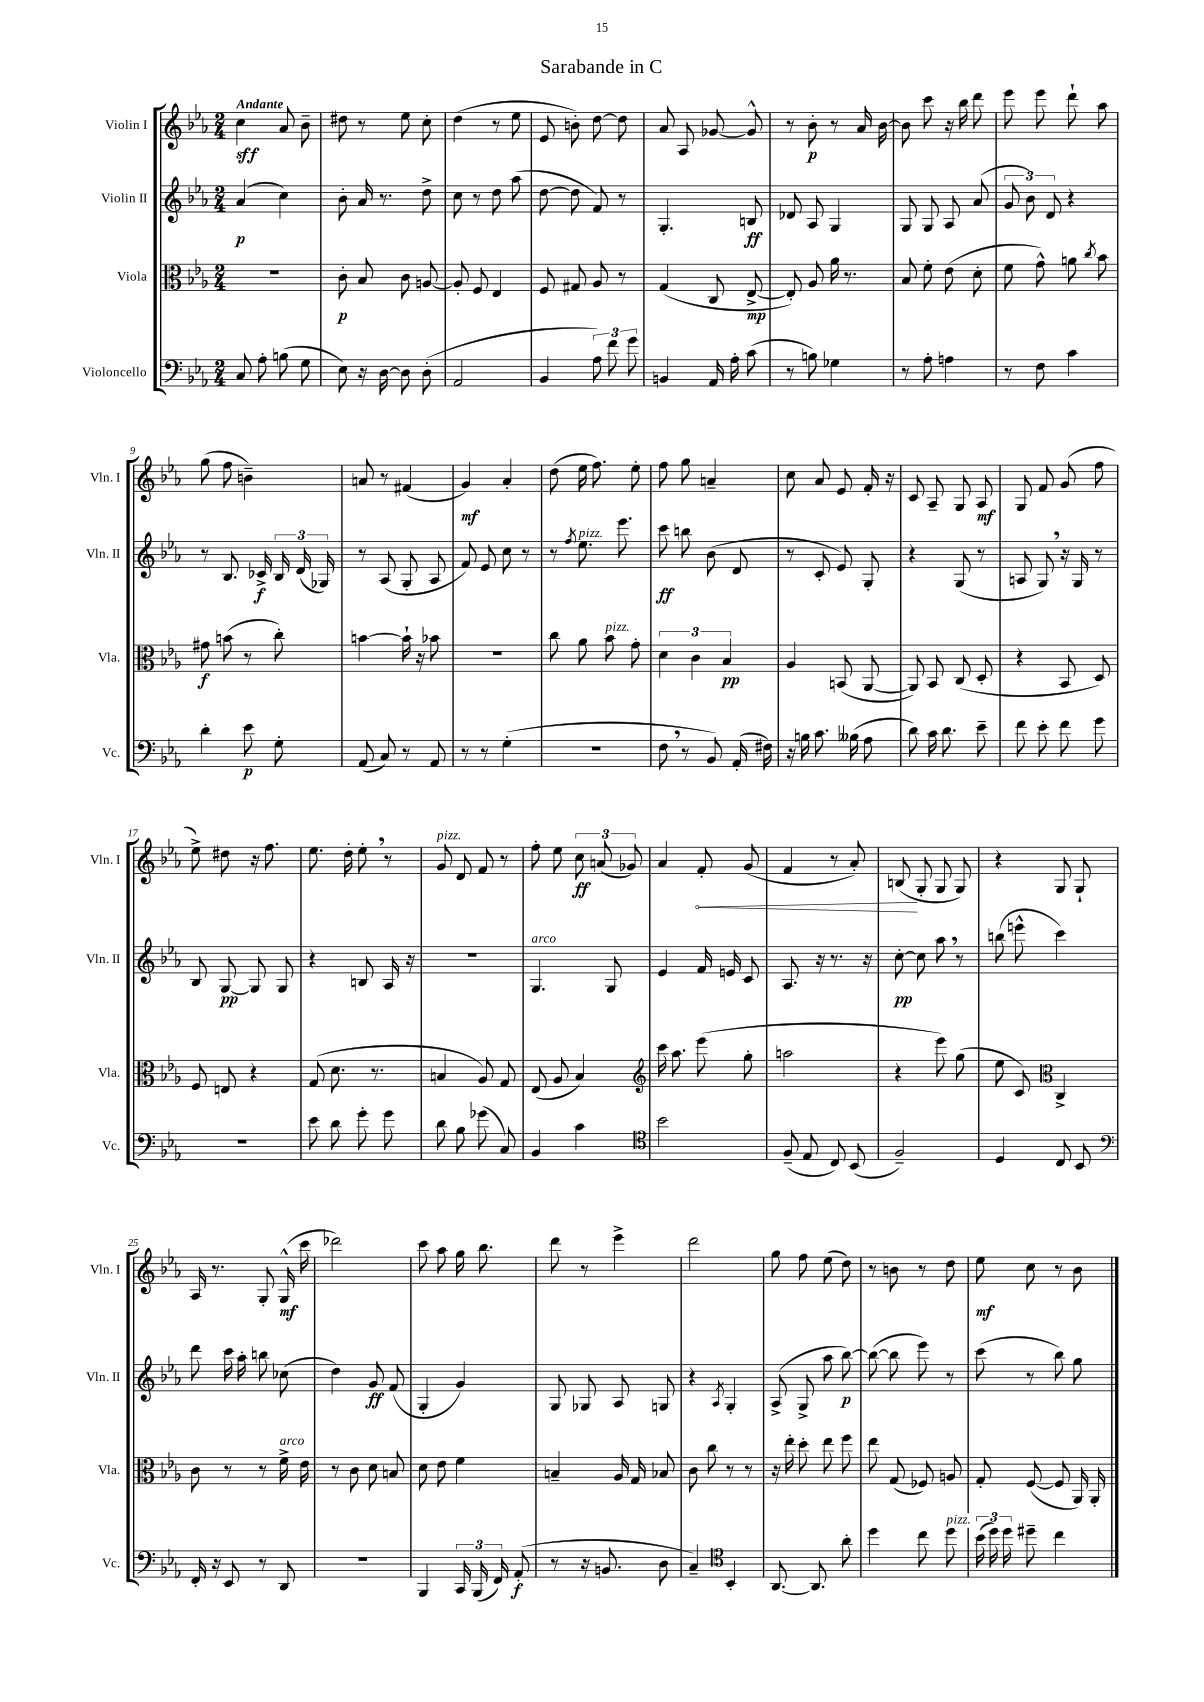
\header { title = "Sarabande in C" }
<<
\new StaffGroup <<
\new Staff = "s0" \with { instrumentName = "Violin I" shortInstrumentName = "Vln. I" } {
    \clef treble \key ees \major \numericTimeSignature \time 2/4 \tempo "Andante"
    \autoBeamOff c''4\sff aes'8 bes'8-- |
    dis''8 r8 ees''8 c''8-. |
    d''4( r8 ees''8 |
    ees'8 b'8-.) d''8~ d''8 |
    aes'8 aes8 ges'8~ ges'8-^ |
    r8 bes'8-.\p r8 aes'16 bes'16~ |
    bes'8 c'''8 r16 bes''16 d'''8 |
    ees'''8 ees'''8 d'''8-! aes''8 |
    g''8( f''8 b'4--) |
    a'8 r8 fis'4( |
    g'4\mf) aes'4-. |
    d''8( ees''16 f''8.) ees''8-. |
    f''8 g''8 a'4-- |
    c''8 aes'8 ees'8 f'16-. r16 |
    c'8 aes8-- g8 aes8\mf |
    g8 f'8 g'8( f''8 |
    ees''8->) dis''8 r16 f''8. |
    ees''8. d''16-. ees''8-. \breathe r8 |
    g'8^\markup { \italic "pizz." } d'8 f'8 r8 |
    f''8-. ees''8 \tuplet 3/2 { c''8\ff a'8( ges'8) } |
    aes'4 \once \override Hairpin.circled-tip = ##t f'8-.\< g'8( |
    f'4 r8 aes'8-.) |
    b8\!( g8-. g8 g8) |
    r4 g8 g8-! |
    aes16 r8. g8-. g16-^\mf( c'''16 |
    des'''2) |
    c'''8 aes''8 g''16 bes''8. |
    d'''8 r8 ees'''4-> |
    d'''2 |
    g''8 f''8 ees''8( d''8) |
    r8 b'8 r8 d''8 |
    ees''8\mf c''8 r8 bes'8 \bar "|." |
}
\new Staff = "s1" \with { instrumentName = "Violin II" shortInstrumentName = "Vln. II" } {
    \clef treble \key ees \major \numericTimeSignature \time 2/4
    \autoBeamOff aes'4\p( c''4) |
    bes'8-. aes'16 r8. d''8-> |
    c''8 r8 d''8 aes''8( |
    d''8~ d''8 f'8) r8 |
    g4.-. b8\ff |
    des'8 aes8 g4 |
    g8 g8 aes8 aes'8( |
    \tuplet 3/2 { g'8 bes'8) d'8 } r4 |
    r8 bes8. ces'16->\f \tuplet 3/2 { bes16 d'16( ges16) } |
    r8 aes8( g8-. aes8 |
    f'8) ees'8 c''8 r8 |
    r8 \acciaccatura { f''8 } ees''8.^\markup { \italic "pizz." } ees'''8. |
    c'''8\ff b''8 bes'8( d'8 |
    r8 c'8-. ees'8) g8-. |
    r4 g8( r8 |
    a8 g8) \breathe r16 g16 r8 |
    bes8 g8~\pp g8 g8 |
    r4 b8 aes16 r16 |
    R2 |
    g4.^\markup { \italic "arco" } g8 |
    ees'4 f'16 e'16 c'8 |
    aes8. r16 r8. r16 |
    c''8~-.\pp c''8 aes''8 \breathe r8 |
    b''8( e'''8-^ c'''4) |
    d'''8 c'''16 aes''16-. b''8 ces''8( |
    d''4) g'8\ff f'8( |
    g4-. g'4) |
    g8 ges8 aes8 g8 |
    r4 \acciaccatura { aes8 } g4-. |
    aes8->( g8-> aes''8 bes''8~\p) |
    bes''8~( bes''8 ees'''8) r8 |
    c'''8( r8 bes''8) g''8 \bar "|." |
}
\new Staff = "s2" \with { instrumentName = "Viola" shortInstrumentName = "Vla." } {
    \clef alto \key ees \major \numericTimeSignature \time 2/4
    \autoBeamOff R2 |
    c'8-.\p bes8 c'8 a8~ |
    a8-. f8 ees4 |
    f8 gis8 aes8 r8 |
    g4( c8 ees8~->\mp |
    ees8-.) aes8 aes'16 r8. |
    bes8 f'8-. ees'8( d'8-. |
    f'8 g'8-^) a'8 \acciaccatura { c''8 } bes'8 |
    gis'8\f b'8( r8 c''8-.) |
    b'4~ b'16-! r16 bes'8 |
    r2 |
    c''8 aes'8 bes'8^\markup { \italic "pizz." } g'8-. |
    \tuplet 3/2 { d'4 c'4 bes4\pp } |
    aes4 b,8( aes,8~ |
    aes,8) bes,8 c8( d8-. |
    r4 bes,8 d8) |
    f8 e8 r4 |
    g8( d'8. r8. |
    b4 aes8) g8 |
    ees8( aes8 bes4) |
    \clef treble c'''16 aes''8. ees'''8( g''8-. |
    a''2 |
    r4 ees'''8) g''8( |
    ees''8 c'8) \clef alto c4-> |
    c'8 r8 r8 f'16->^\markup { \italic "arco" } ees'16 |
    r8 c'8 d'8 b8 |
    d'8 ees'8 f'4 |
    b4-- aes16 g16 bes8 |
    c'8 c''8 r8 r8 |
    r16 ees''16-. d''8-. ees''8 f''8 |
    ees''8 g8( fes8) a8 |
    g8-. f8~( f8 aes,16) aes,16-. \bar "|." |
}
\new Staff = "s3" \with { instrumentName = "Violoncello" shortInstrumentName = "Vc." } {
    \clef bass \key ees \major \numericTimeSignature \time 2/4
    \autoBeamOff c8 aes8-. b8( g8 |
    ees8) r16 d16~ d8 d8-.( |
    aes,2 |
    bes,4 \tuplet 3/2 { aes8) f'8 g'8 } |
    b,4 aes,16 aes16-. c'8( |
    r8 b8) ges4 |
    r8 aes8-. a4 |
    r8 f8 c'4 |
    d'4-. ees'8\p g8-. |
    aes,8( c8) r8 aes,8 |
    r8 r8 g4-.( |
    R2 |
    f8 \breathe r8 bes,8) aes,16-.( fis16) |
    r16 b16 c'8. beses16( aes8 |
    d'8) c'16 d'8. ees'8-- |
    f'8 ees'8-. f'8 g'8 |
    R2 |
    ees'8 d'8 g'8-. g'8 |
    d'8 bes8 ges'8( c8) |
    bes,4 c'4 |
    \clef tenor bes'2 |
    f8--( ees8 c8) bes,8( |
    f2--) |
    d4 c8 bes,8 |
    \clef bass f,16-. r16 ees,8 r8 d,8 |
    r2 |
    bes,,4 \tuplet 3/2 { c,16 bes,,16( f,16) } aes,8-.\f( |
    r8 r16 b,8. d8 |
    c4--) \clef tenor bes,4-. |
    aes,8.~ aes,8. aes'8-. |
    d''4 c''8 d''8^\markup { \italic "pizz." } |
    \tuplet 3/2 { bes'16( d''16) d''16 } dis''8-- c''4 \bar "|." |
}
>>
>>
